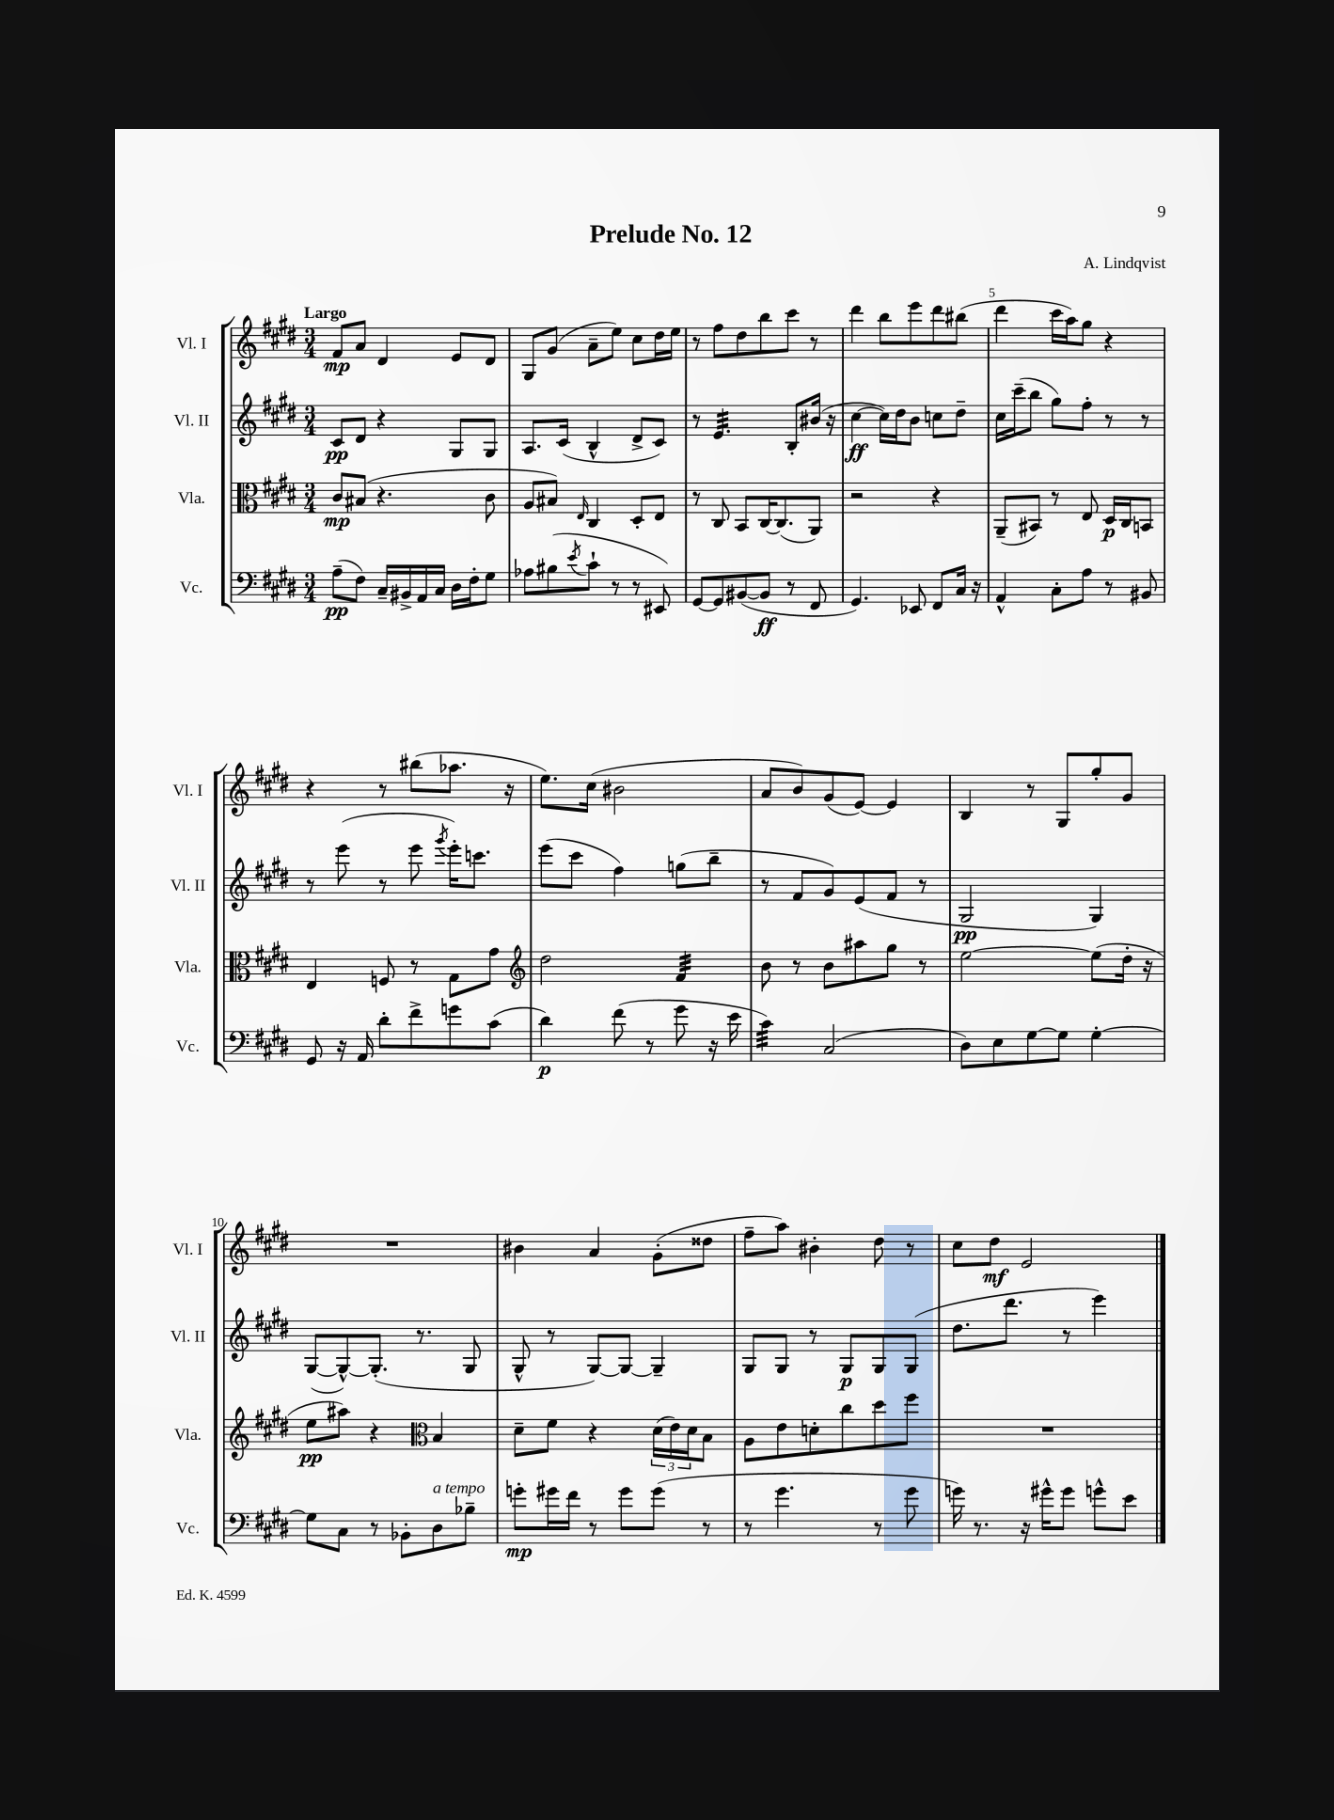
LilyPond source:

\header { title = "Prelude No. 12" composer = "A. Lindqvist" }
<<
\new StaffGroup <<
\new Staff = "s0" \with { instrumentName = "Vl. I" shortInstrumentName = "Vl. I" } {
    \clef treble \key e \major \numericTimeSignature \time 3/4 \tempo "Largo"
    fis'8\mp a'8 dis'4 e'8 dis'8 |
    gis8 gis'8( a'8-- e''8) cis''8 dis''16 e''16 |
    r8 fis''8 dis''8 b''8 cis'''8 r8 |
    dis'''4 b''8 e'''8 dis'''8 bis''8( |
    dis'''4 cis'''16 a''16) gis''8 r4 |
    r4 r8 bis''8( aes''8. r16 |
    e''8.) cis''16( bis'2 |
    a'8 b'8) gis'8( e'8~) e'4 |
    b4 r8 gis8 gis''8-. gis'8 |
    R2. |
    bis'4 a'4 gis'8-.( disis''8 |
    fis''8-- a''8) bis'4-. dis''8 r8 |
    cis''8 dis''8\mf e'2 \bar "|." |
}
\new Staff = "s1" \with { instrumentName = "Vl. II" shortInstrumentName = "Vl. II" } {
    \clef treble \key e \major \numericTimeSignature \time 3/4
    cis'8\pp dis'8 r4 gis8 gis8 |
    a8. cis'16( b4-^ dis'8-> cis'8) |
    r8 e'4.:32 b8-. bis'16( r16 |
    cis''4~\ff cis''16) dis''16 b'8 c''8 dis''8-- |
    cis''16 cis'''16--( b''8 gis''8) fis''8-. r8 r8 |
    r8 e'''8( r8 e'''8 \acciaccatura { gis'''8 } e'''16-.) c'''8. |
    e'''8( cis'''8 fis''4) g''8( b''8-- |
    r8 fis'8 gis'8) e'8( fis'8 r8 |
    gis2\pp gis4) |
    gis8~( gis8~-^) gis8.-.( r8. gis8 |
    gis8-^ r8 gis8~) gis8~ gis4-- |
    gis8 gis8 r8 gis8\p gis8 gis8( |
    dis''8. dis'''8. r8 e'''4) \bar "|." |
}
\new Staff = "s2" \with { instrumentName = "Vla." shortInstrumentName = "Vla." } {
    \clef alto \key e \major \numericTimeSignature \time 3/4
    cis'8\mp bis8( r4. cis'8 |
    a8 bis8) \grace { e16 } cis4 dis8-. e8 |
    r8 cis8 b,8 cis16~ cis8.( a,8) |
    r2 r4 |
    a,8--( bis,8) r8 e8 dis16\p cis16 b,8 |
    e4 f8 r8 gis8 gis'8 |
    \clef treble dis''2 fis'4:32 |
    b'8 r8 b'8 ais''8 gis''8 r8 |
    e''2~ e''8( dis''16-. r16 |
    e''8\pp ais''8) r4 \clef alto b4 |
    dis'8-- fis'8 r4 \tuplet 3/2 { dis'16( e'16) dis'16 } b8 |
    a8 e'8 d'8-. cis''8 dis''8 fis''8 |
    R2. \bar "|." |
}
\new Staff = "s3" \with { instrumentName = "Vc." shortInstrumentName = "Vc." } {
    \clef bass \key e \major \numericTimeSignature \time 3/4
    a8--\pp( fis8) cis16-- bis,16-> a,16 cis16 dis16 fis16-. gis8 |
    aes8 bis8( \acciaccatura { e'8 } cis'8-! r8 r8 eis,8) |
    gis,8~ gis,8 bis,8~( bis,8\ff r8 fis,8 |
    gis,4.) ees,8 fis,8 cis16 r16 |
    a,4-^ cis8-. a8 r8 bis,8 |
    gis,8 r16 a,16 dis'8-. fis'8-> g'8 cis'8( |
    dis'4\p) fis'8( r8 gis'8 r16 e'16 |
    cis'4:32) cis2( |
    dis8) e8 gis8~ gis8 gis4~-. |
    gis8 cis8 r8 bes,8-. dis8^\markup { \italic "a tempo" } bes8-- |
    g'8-.\mp gis'16 fis'16 r8 gis'8 gis'8( r8 |
    r8 gis'4. r8 gis'8 |
    g'16) r8. r16 gis'16-^ gis'8 g'8-^ e'8 \bar "|." |
}
>>
>>
\layout { \context { \Score \override BarNumber.break-visibility = ##(#f #t #t) barNumberVisibility = #(every-nth-bar-number-visible 5) } }
